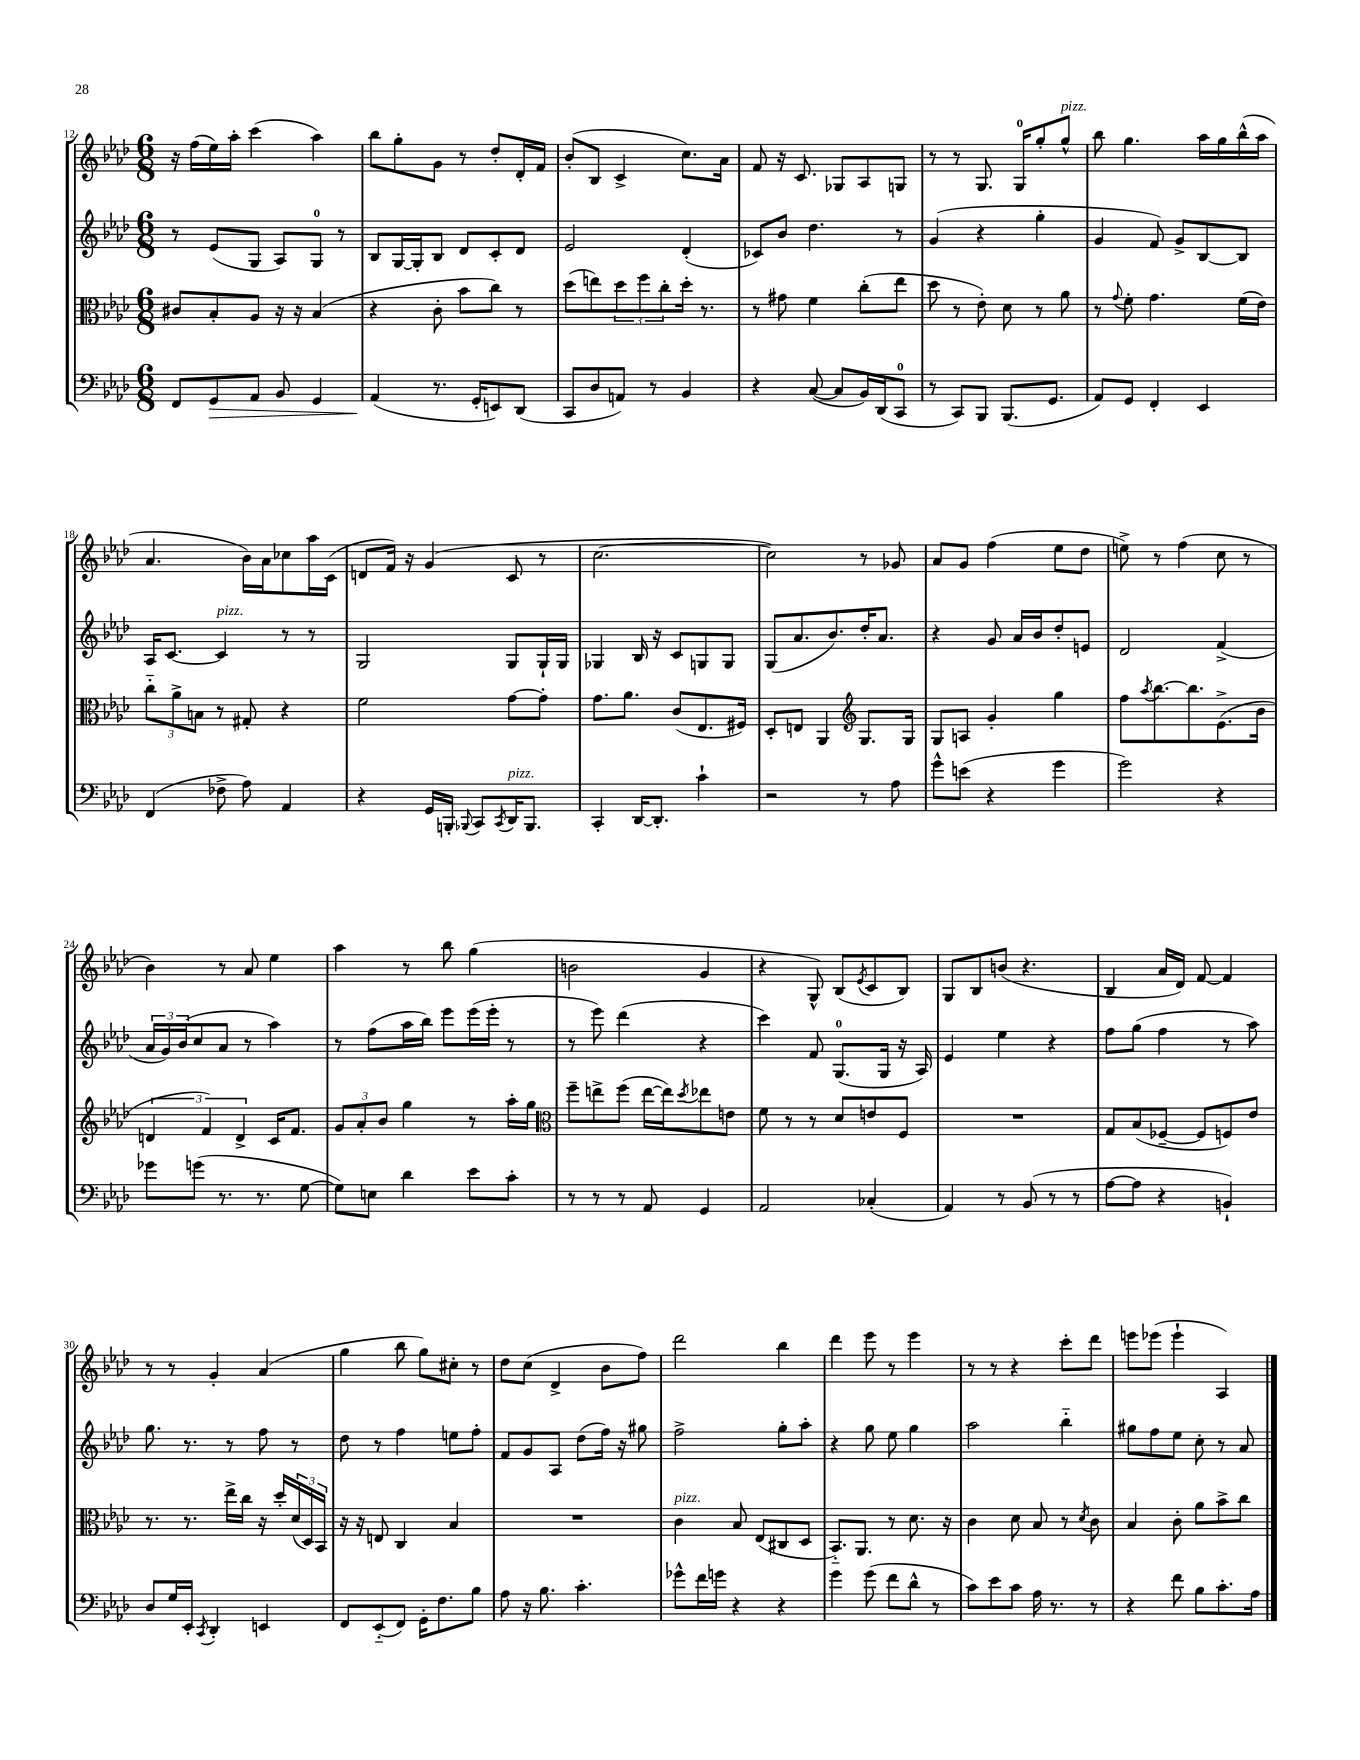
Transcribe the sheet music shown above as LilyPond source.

<<
\new StaffGroup <<
\new Staff = "s0" {
    \clef treble \key aes \major \numericTimeSignature \time 6/8
    r16 f''16( ees''16) aes''16-. c'''4( aes''4) |
    bes''8 g''8-. g'8 r8 des''8-. des'16-. f'16 |
    bes'8-.( bes8 c'4-> c''8.) aes'16 |
    f'8 r16 c'8. ges8 aes8 g8 |
    r8 r8 g8. g16-0 g''8-. g''8-^^\markup { \italic "pizz." } |
    bes''8 g''4. aes''16 g''16 bes''16-^( aes''16 |
    aes'4. bes'16) aes'16 ces''8 aes''16 c'16( |
    d'8 f'16) r16 g'4( c'8 r8 |
    c''2.~ |
    c''2) r8 ges'8 |
    aes'8 g'8 f''4( ees''8 des''8 |
    e''8->) r8 f''4( c''8 r8 |
    bes'4) r8 aes'8 ees''4 |
    aes''4 r8 bes''8 g''4( |
    b'2 g'4 |
    r4 g8-^) bes8( \acciaccatura { ees'8 } c'8 bes8) |
    g8 bes8 b'8( r4. |
    bes4 aes'16 des'16) f'8~ f'4 |
    r8 r8 g'4-. aes'4( |
    g''4 bes''8 g''8) cis''8-. r8 |
    des''8 c''8( des'4-> bes'8 f''8) |
    des'''2 bes''4 |
    des'''4 ees'''8 r8 ees'''4 |
    r8 r8 r4 c'''8-. des'''8 |
    e'''8 ees'''8( ees'''4-! aes4) \bar "|." |
}
\new Staff = "s1" {
    \clef treble \key aes \major \numericTimeSignature \time 6/8
    r8 ees'8( g8 aes8) g8-0 r8 |
    bes8 g16~ g16-. bes8 des'8 c'8-. des'8 |
    ees'2 des'4-.( |
    ces'8) bes'8 des''4. r8 |
    g'4( r4 g''4-. |
    g'4 f'8) g'8-> bes8~ bes8 |
    aes16 c'8.~ c'4^\markup { \italic "pizz." } r8 r8 |
    g2 g8 g16-! g16 |
    ges4 bes16 r16 c'8 g8 g8 |
    g8( aes'8. bes'8.) des''16-. aes'8. |
    r4 g'8 aes'16 bes'16 des''8-. e'8 |
    des'2 f'4->( |
    \tuplet 3/2 { aes'16 g'16) bes'16( } c''8 aes'8 r8 aes''4) |
    r8 f''8( aes''16 bes''16) ees'''8 ees'''16( ees'''16-. r8 |
    r8 ees'''8) des'''4( r4 |
    c'''4) f'8 g8.-0( g16 r16 aes16) |
    ees'4 ees''4 r4 |
    f''8 g''8( f''4 r8 aes''8) |
    g''8. r8. r8 f''8 r8 |
    des''8 r8 f''4 e''8 f''8-. |
    f'8 g'8 aes8 des''8( f''16) r16 gis''8 |
    f''2-> g''8-. aes''8-. |
    r4 g''8 ees''8 g''4 |
    aes''2 bes''4-_ |
    gis''8 f''8 ees''8 c''8-. r8 aes'8 \bar "|." |
}
\new Staff = "s2" {
    \clef alto \key aes \major \numericTimeSignature \time 6/8
    cis'8 bes8-. aes8 r16 r16 bes4( |
    r4 c'8-. bes'8 c''8) r8 |
    des''8( e''8) \tuplet 3/2 { des''8 f''8 c''8-. } des''16-. r8. |
    r8 gis'8 f'4 c''8-.( ees''8 |
    des''8 r8 ees'8-.) des'8 r8 aes'8 |
    r8 \appoggiatura { g'8 } f'8-. g'4. f'16( ees'16) |
    \tuplet 3/2 { c''8-_ aes'8-> b8 } r8 gis8-. r4 |
    f'2 g'8~ g'8-. |
    g'8. aes'8. c'8( ees8. fis16) |
    des8-. e8 aes,4 \clef treble g8. g16 |
    g8 a8 g'4-. g''4 |
    f''8 \acciaccatura { aes''8 } bes''8.~ bes''8. ees'8.->( bes'16 |
    \tuplet 3/2 { d'4 f'4) d'4-> } c'16 f'8. |
    \tuplet 3/2 { g'8 aes'8-. bes'8 } g''4 r8 aes''16-. g''16 |
    \clef alto f''8-- e''8-> f''8( e''16~ e''16) \acciaccatura { des''8 } ees''8 e'8 |
    f'8 r8 r8 des'8 e'8 f8 |
    R2. |
    g8 bes8( fes8~-- fes8 f8) ees'8 |
    r8. r8. ees''16-> c''16 r16 des''16-. \tuplet 3/2 { des'16( des16) bes,16 } |
    r16 r16 e8 c4 bes4 |
    R2. |
    c'4^\markup { \italic "pizz." } bes8 ees8( cis8 des8 |
    bes,8.-_) aes,8. r8 des'8. r16 |
    c'4 des'8 bes8 r8 \acciaccatura { des'8 } c'8 |
    bes4 c'8-. aes'8 bes'8-> c''8 \bar "|." |
}
\new Staff = "s3" {
    \clef bass \key aes \major \numericTimeSignature \time 6/8
    f,8 g,8\> aes,8 bes,8 g,4 |
    aes,4\!( r8. g,16-. e,8) des,8( |
    c,8 des8 a,8) r8 bes,4 |
    r4 c8~( c8 bes,16) des,16( c,8-0 |
    r8 c,8) bes,,8 bes,,8.( g,8. |
    aes,8) g,8 f,4-. ees,4 |
    f,4( fes8-> aes8) aes,4 |
    r4 g,16 b,,16-. \appoggiatura { bes,,8 } c,8 \acciaccatura { c,8 } des,16^\markup { \italic "pizz." } bes,,8. |
    c,4-. des,16~ des,8.-. c'4-! |
    r2 r8 aes8 |
    g'8-^ e'8( r4 g'4 |
    g'2) r4 |
    ges'8 g'8( r8. r8. g8~ |
    g8) e8 des'4 ees'8 c'8-. |
    r8 r8 r8 aes,8 g,4 |
    aes,2 ces4-.( |
    aes,4) r8 bes,8( r8 r8 |
    aes8~ aes8 r4 b,4-!) |
    des8 g16 ees,16-. \acciaccatura { c,8 } des,4-. e,4 |
    f,8 ees,8-_( f,8) g,16-. f8. bes8 |
    aes8 r16 bes8. c'4.-. |
    ges'8-^ f'16 g'16 r4 r4 |
    g'4 g'8( f'8 des'8-^ r8 |
    c'8) ees'8 c'8 aes16 r8. r8 |
    r4 f'8 bes8 c'8.-. aes16 \bar "|." |
}
>>
>>
\layout { \context { \Score currentBarNumber = #12 } }
